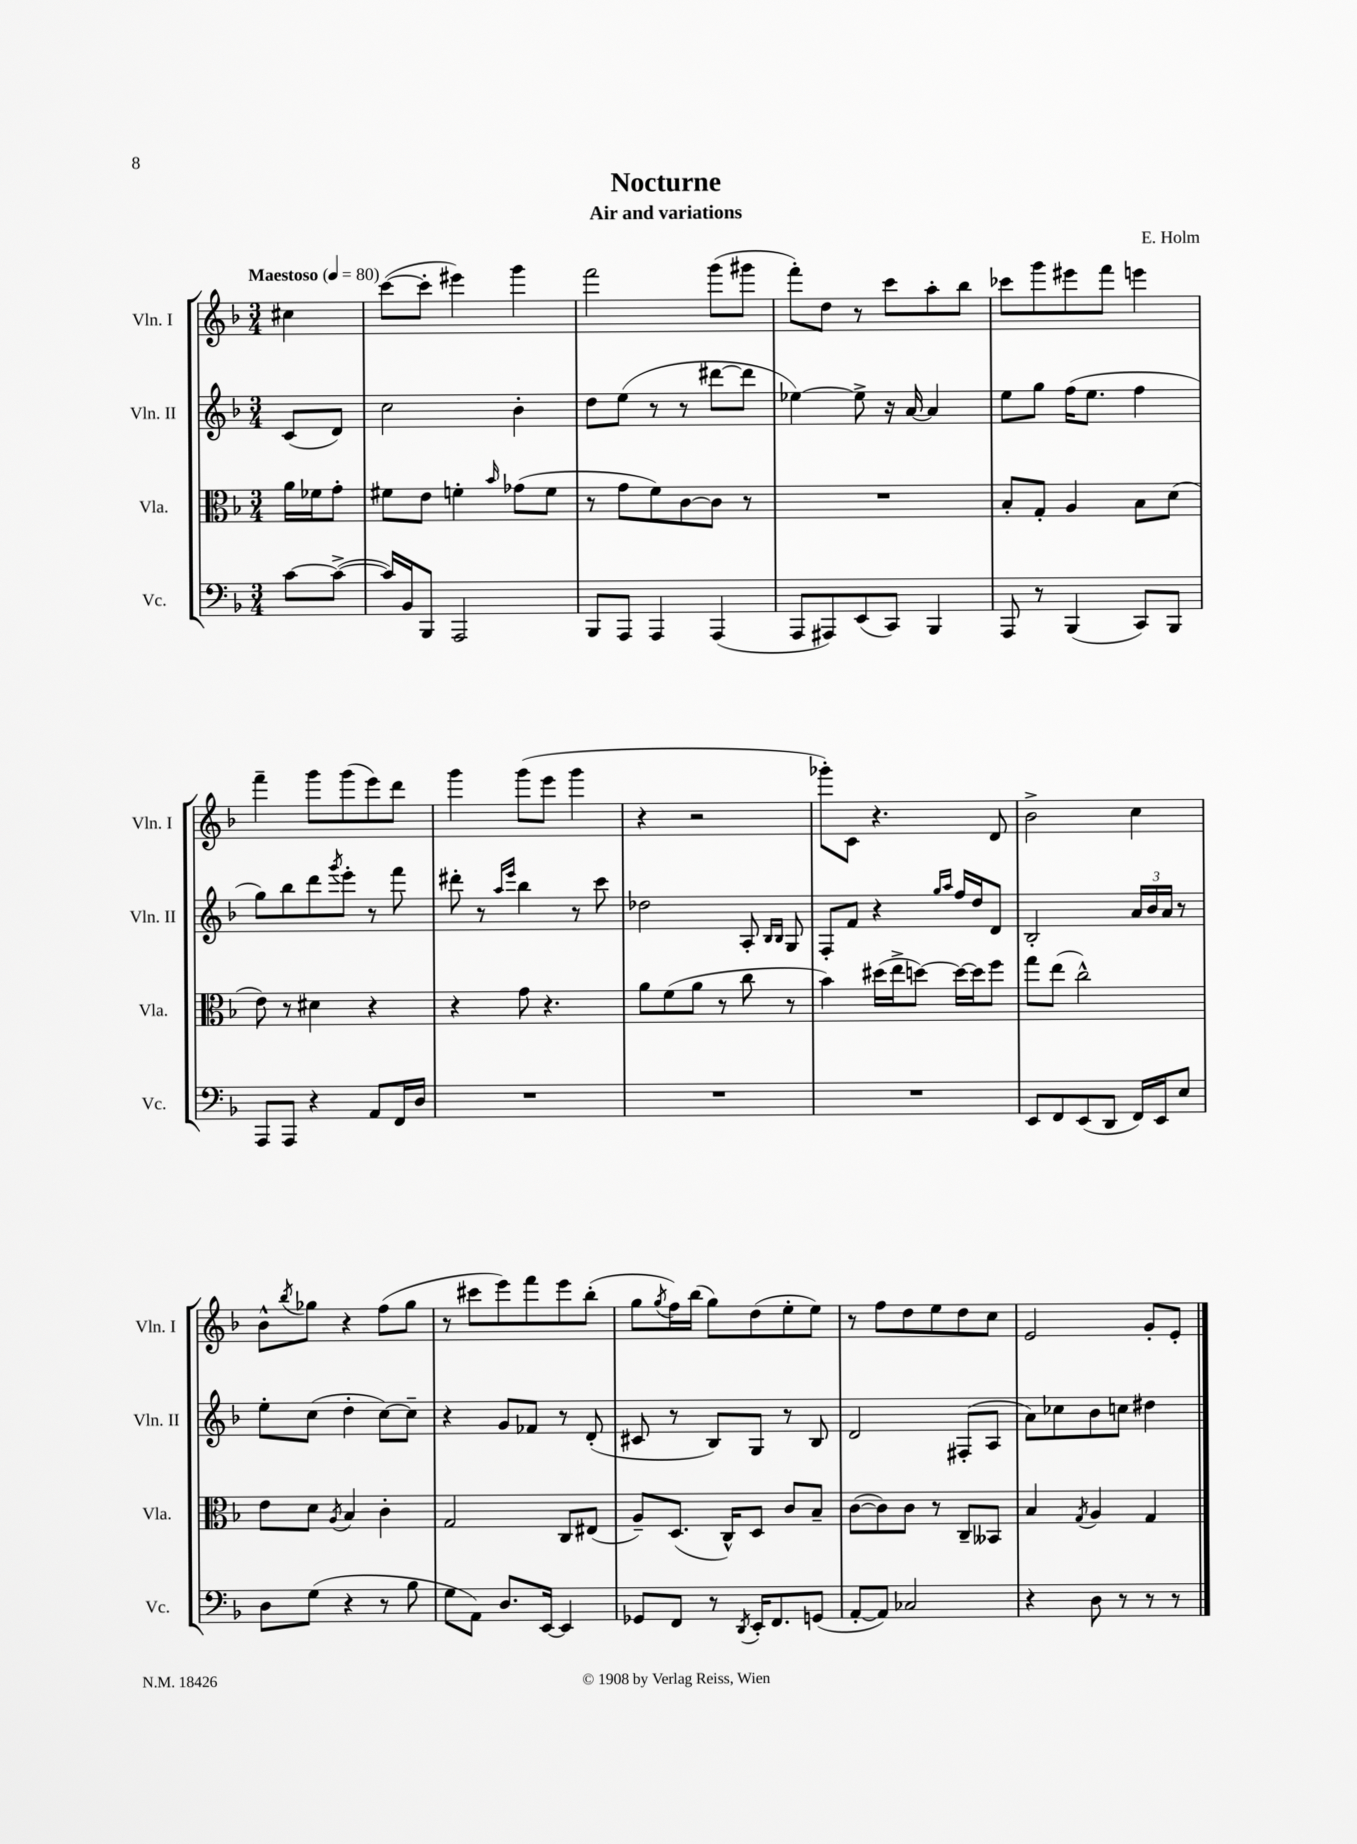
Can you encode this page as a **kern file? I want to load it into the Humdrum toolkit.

**kern	**kern	**kern	**kern
*staff4	*staff3	*staff2	*staff1
*clefF4	*clefC3	*clefG2	*clefG2
*k[b-]	*k[b-]	*k[b-]	*k[b-]
*M3/4	*M3/4	*M3/4	*M3/4
*MM80	*MM80	*MM80	*MM80
[8c\L	16a\LL	(8c/L	4cc#\
.	16f-\J	.	.
(8c^\_J	8g'\J	8d/J)	.
=	=	=	=
16c/]LL)	8f#\L	2cc\	([8ccc\L
16BB-/J	.	.	.
8BBB-/J	8e\J	.	8ccc'\]J
2AAA/	4f'\	.	4eee#\)
.	16qqb-/	.	.
.	(8g-\L	4b-'\	4ggg\
.	8f\J	.	.
=	=	=	=
8BBB-/L	8r	8dd\L	2fff\
8AAA/J	8g\L	(8ee\J	.
4AAA/	8f\)	8r	.
.	[8c\	8r	.
(4AAA/	8c\]J	[8ddd#\L	(8ggg\L
.	8r	8ddd#\]J	8ggg#\J
=	=	=	=
8AAA/L	2.r	[4ee-\)	8fff'\L)
8AAA#/)	.	.	8dd\J
(8EE/	.	8ee-^\]	8r
8CC/J)	.	16r	8ccc\L
.	.	[16a/	.
4BBB-/	.	4a/]	8aa'\
.	.	.	8bb-\J
=	=	=	=
8AAA/	8B-'/L	8ee\L	8ccc-\L
8r	8G'/J	8gg\J	8ggg\
(4BBB-/	4A/	(16ff\LK	8eee#\
.	.	8.ee\J	.
.	.	.	8fff\J
8CC/L)	8B-\L	4ff\	4eee\
8BBB-/J	(8d\J	.	.
=	=	=	=
8AAA/L	8e\)	8gg\L)	4fff~\
8AAA/J	8r	8bb-\	.
4r	4d#\	8ddd\	8ggg\L
.	.	8qggg/	.
.	.	8eee'\J	(8ggg\
8AA/L	4r	8r	8eee\)
16FF/L	.	8fff\	8ddd\J
16D/JJ	.	.	.
=	=	=	=
2.r	4r	8ddd#'\	4ggg\
.	.	8r	.
.	.	16qqaa/LL	.
.	.	16qqeee/JJ	.
.	8g\	4bb-\	(8ggg\L
.	4.r	.	8eee\J
.	.	8r	4ggg\
.	.	8ccc\	.
=	=	=	=
2.r	8a\L	2dd-\	4r
.	(8f\	.	.
.	8a\J	.	2r
.	8r	.	.
.	8cc\	8A'/	.
.	.	16qqB-/LL	.
.	.	16qqB-/JJ	.
.	8r	8G/	.
=	=	=	=
2.r	4b-\)	8F'/L	8ggg-'\L)
.	.	8f/J	8c\J
.	(16dd#\LL	4r	4.r
.	16ee^\J	.	.
.	[8dd\J)	.	.
.	.	16qqgg/LL	.
.	.	16qqaa/JJ	.
.	16dd\_LL	16ff/LL	.
.	16dd\]J	16dd/J	.
.	8ff\J	8d/J	8d/
=	=	=	=
8EE/L	8gg\L	2B-'/	2b-^\
8FF/	(8ee\J	.	.
(8EE/	2cc^^\)	.	.
8DD/J	.	.	.
16FF/LL)	.	24a/LL	4cc\
.	.	24b-/	.
16EE/J	.	.	.
.	.	24a/JJ	.
8E/J	.	8r	.
=	=	=	=
8D\L	8e\L	8ee'\L	8b-^^\L
.	.	.	8qbb-/
(8G\J	8d\J	(8cc\J	8gg-\J
.	8qA/	.	.
4r	4B-/	4dd'\	4r
8r	4c'\	[8cc\L)	(8ff\L
8B-\	.	8cc~\]J	8gg-\J
=	=	=	=
8G\L	2G/	4r	8r
8AA\J)	.	.	8ccc#\L
8.D/L	.	8g/L	8eee\)
.	.	8f-/J	8fff\
[16EE/Jk	.	.	.
4EE/]	8C/L	8r	8eee\
.	(8E#/J	(8d'/	(8bb-'\J
=	=	=	=
8GG-/L	8A~/L)	8c#/	8gg\L
.	.	.	8qgg/
8FF/J	(8.D/J	8r	16ff\L)
.	.	.	(16bb-\JJ
8r	.	8B-/L)	8gg\L)
.	16C^^/LK)	.	.
8qDD/	.	.	.
16EE'/LK	8D/J	8G/J	(8dd\
8.FF/	.	.	.
.	8c/L	8r	8ee'\
(8GG/J	8B-~/J	8B-/	8ee\J)
=	=	=	=
[8AA'/L	([8c\L	2d/	8r
8AA/]J)	8c\])	.	8ff\L
2C-/	8c\J	.	8dd\
.	8r	.	8ee\
.	8C~/L	(8F#'/L	8dd\
.	8BB--/J	8A/J	8cc\J
=	=	=	=
4r	4B-/	8a\L)	2e/
.	.	8cc-\	.
.	8qG/	.	.
8D\	4A/	8b-\	.
8r	.	8cc\J	.
8r	4G/	4dd#\	8g'/L
8r	.	.	8e'/J
==	==	==	==
*-	*-	*-	*-
